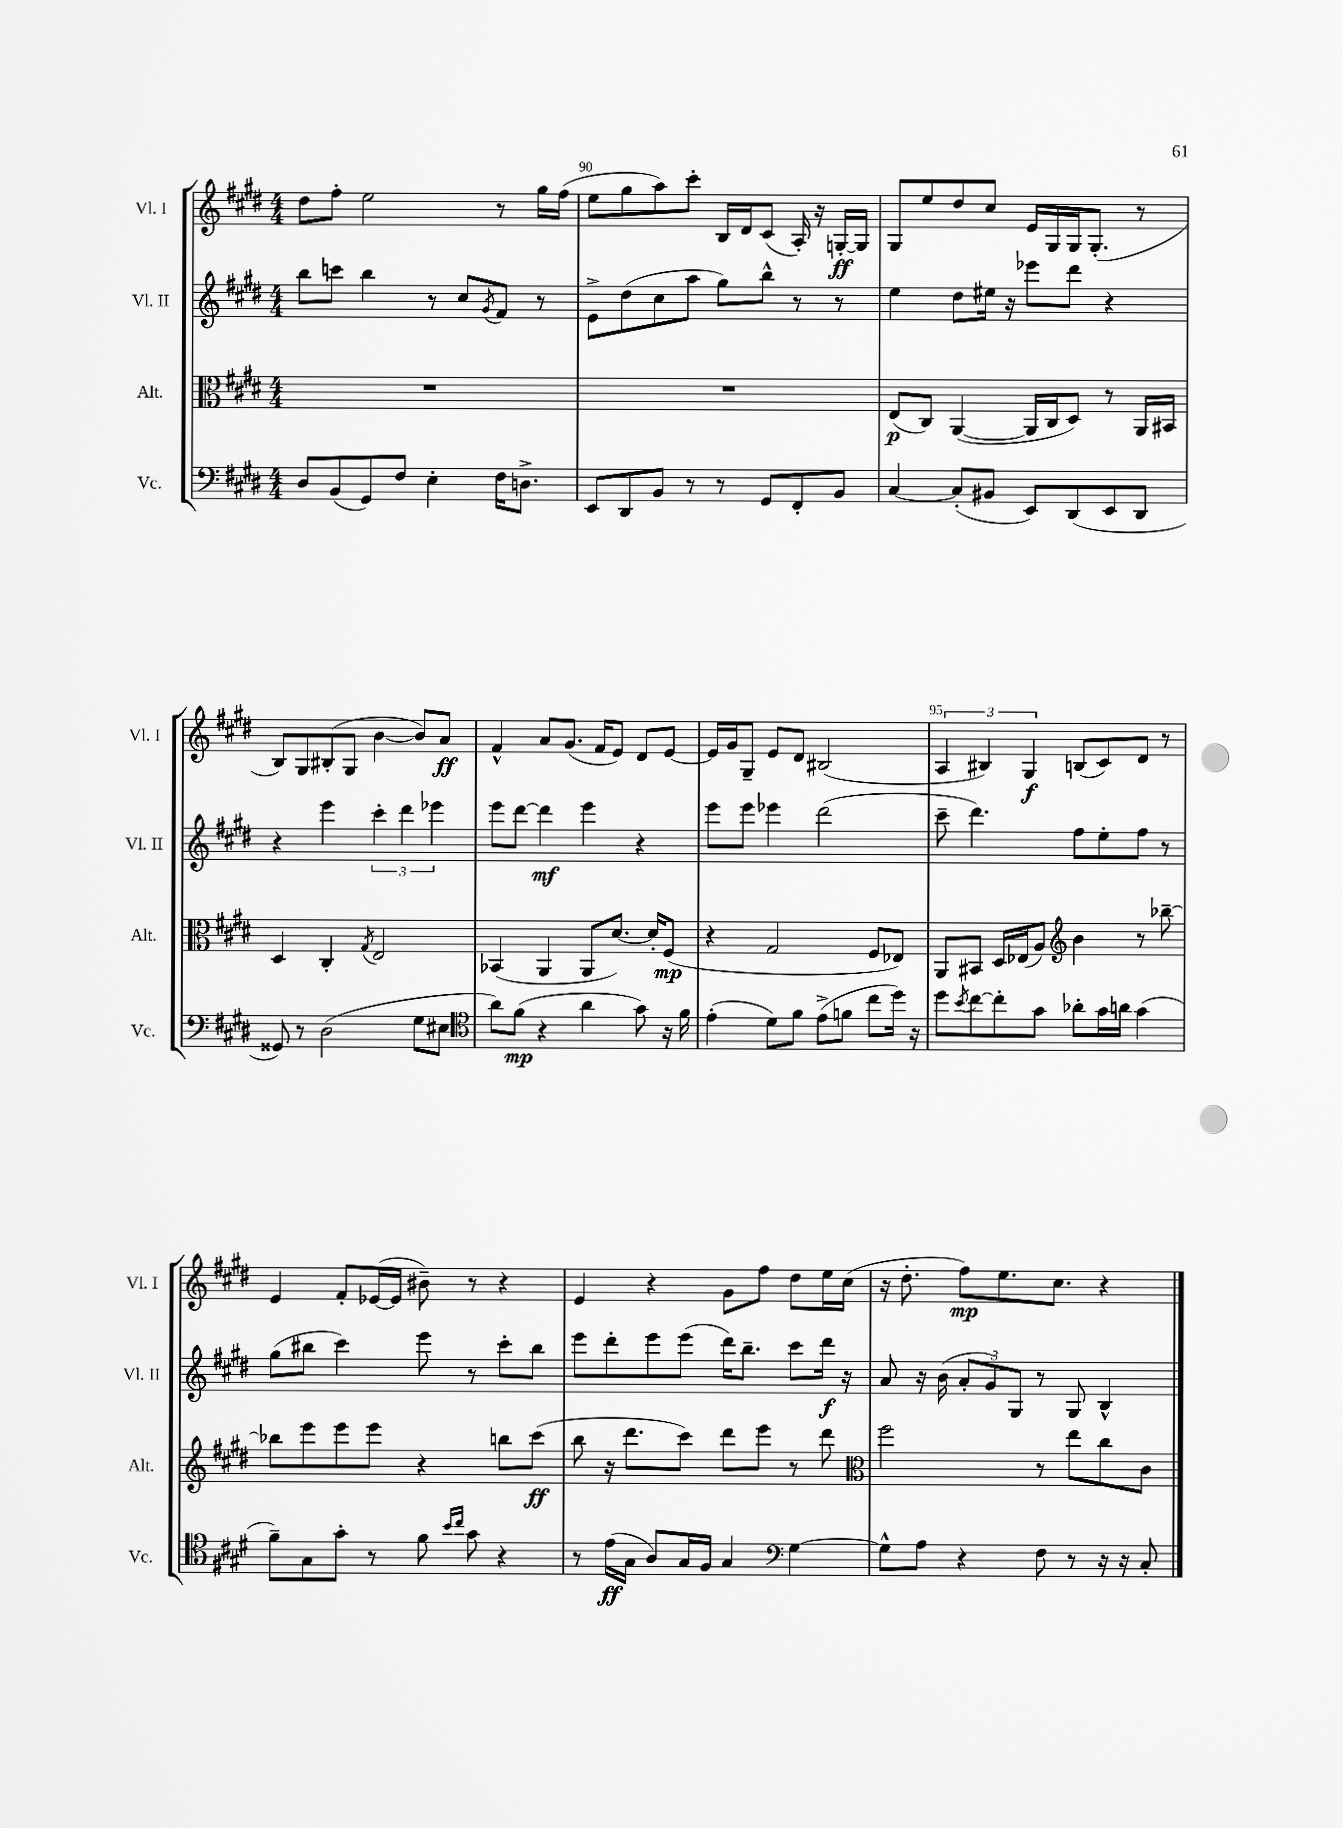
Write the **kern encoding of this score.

**kern	**kern	**kern	**kern
*staff4	*staff3	*staff2	*staff1
*clefF4	*clefC3	*clefG2	*clefG2
*k[f#c#g#d#]	*k[f#c#g#d#]	*k[f#c#g#d#]	*k[f#c#g#d#]
*M4/4	*M4/4	*M4/4	*M4/4
8D#	1r	8bb	8dd#
(8BB	.	8ccc	8ff#'
8GG#)	.	4bb	2ee
8F#	.	.	.
4E'	.	8r	.
.	.	8cc#	.
.	.	8qg#	.
16F#	.	8f#	8r
8.D^	.	.	.
.	.	8r	16gg#
.	.	.	(16ff#
=	=	=	=
8EE	1r	8e^	8ee
8DD#	.	(8dd#	8gg#
8BB	.	8cc#	8aa)
8r	.	8aa	8ccc#'
8r	.	8gg#)	16B
.	.	.	16d#
8GG#	.	8bb^^	(8c#
8FF#'	.	8r	16A')
.	.	.	16r
8BB	.	8r	[16G'
.	.	.	16G]
=	=	=	=
[4C#	(8E	4ee	8G#
.	8C#)	.	8ee
(8C#']	([4AA	8dd#	8dd#
8BB#	.	16ee#	8cc#
.	.	16r	.
8EE)	16AA]	8eee-	16e
.	16C#	.	16G#
(8DD#	8D#)	8ddd#	16G#
.	.	.	(8.G#'
8EE	8r	4r	.
8DD#	16AA	.	8r
.	16BB#	.	.
=	=	=	=
8GG##)	4D#	4r	8B)
8r	.	.	8G#
(2D#	4C#'	4eee	(8B#'
.	.	.	8G#
.	8qG#	.	.
.	2E	6ccc#'	[4b
.	.	6ddd#	.
8G#	.	.	8b])
.	.	6eee-	.
8E#	.	.	8a
=	=	=	=
*clefC4	*	*	*
8a)	(4BB-	8eee	4f#^^
(8f#	.	[8ddd#	.
4r	4AA	4ddd#]	8a
.	.	.	(8.g#
4a	8AA	4eee	.
.	.	.	16f#
.	[8.d#)	.	8e)
8g#)	.	4r	8d#
.	16d#']	.	.
16r	(8F#	.	[8e
16f#	.	.	.
=	=	=	=
(4e'	4r	8eee	16e]
.	.	.	16g#
.	.	8eee	8G#~
8d#)	2G#	4eee-	8e
8f#	.	.	8d#
(8e^	.	(2ddd#	(2B#
8f	.	.	.
8cc#	8F#	.	.
16dd#)	8E-)	.	.
16r	.	.	.
=	=	=	=
8dd#	8AA	8ccc#~	6A
8qb	.	.	.
[8cc#	8BB#	4.ddd#)	.
.	.	.	6B#)
8cc#']	16D#	.	.
.	(16E-	.	.
.	.	.	6G#
8g#	8A)	.	.
*	*clefG2	*	*
8a-'	4b	8ff#	(8B
16g#	.	8ee'	8c#)
16a	.	.	.
(4g#	8r	8ff#	8d#
.	[8bb-~	8r	8r
=	=	=	=
8f#~)	8bb-]	(8gg#	4e
8G#	8eee	8bb#	.
8g#'	8eee	4ccc#)	8f#'
8r	8eee	.	([16e-
.	.	.	16e-]
8f#	4r	8eee	8b#~)
16qqb	.	.	.
16qqcc#	.	.	.
8g#	.	8r	8r
4r	8bb	8ccc#'	4r
.	(8ccc#	8bb#	.
=	=	=	=
8r	8bb	8eee	4e
(16e	16r	8ddd#'	.
16G#	8.ddd#	.	.
8A)	.	8eee	4r
16G#	8ccc#)	(8eee	.
16F#	.	.	.
4G#	8ddd#	16ddd#)	8g#
.	.	8.bb~	.
.	8eee	.	8ff#
*clefF4	*	*	*
[4G#	8r	8ccc#	8dd#
.	8ddd#	16ddd#	16ee
.	.	16r	(16cc#
=	=	=	=
*	*clefC3	*	*
8G#^^]	2ff#	8a	16r
.	.	.	8.dd#'
8A	.	16r	.
.	.	(16b	.
4r	.	12a'	8ff#)
.	.	12g#)	.
.	.	.	8.ee
.	.	12G#	.
8F#	8r	8r	.
.	.	.	8.cc#
8r	8ee	8G#	.
16r	8cc#	4B^^	4r
16r	.	.	.
8C#'	8c#	.	.
==	==	==	==
*-	*-	*-	*-
